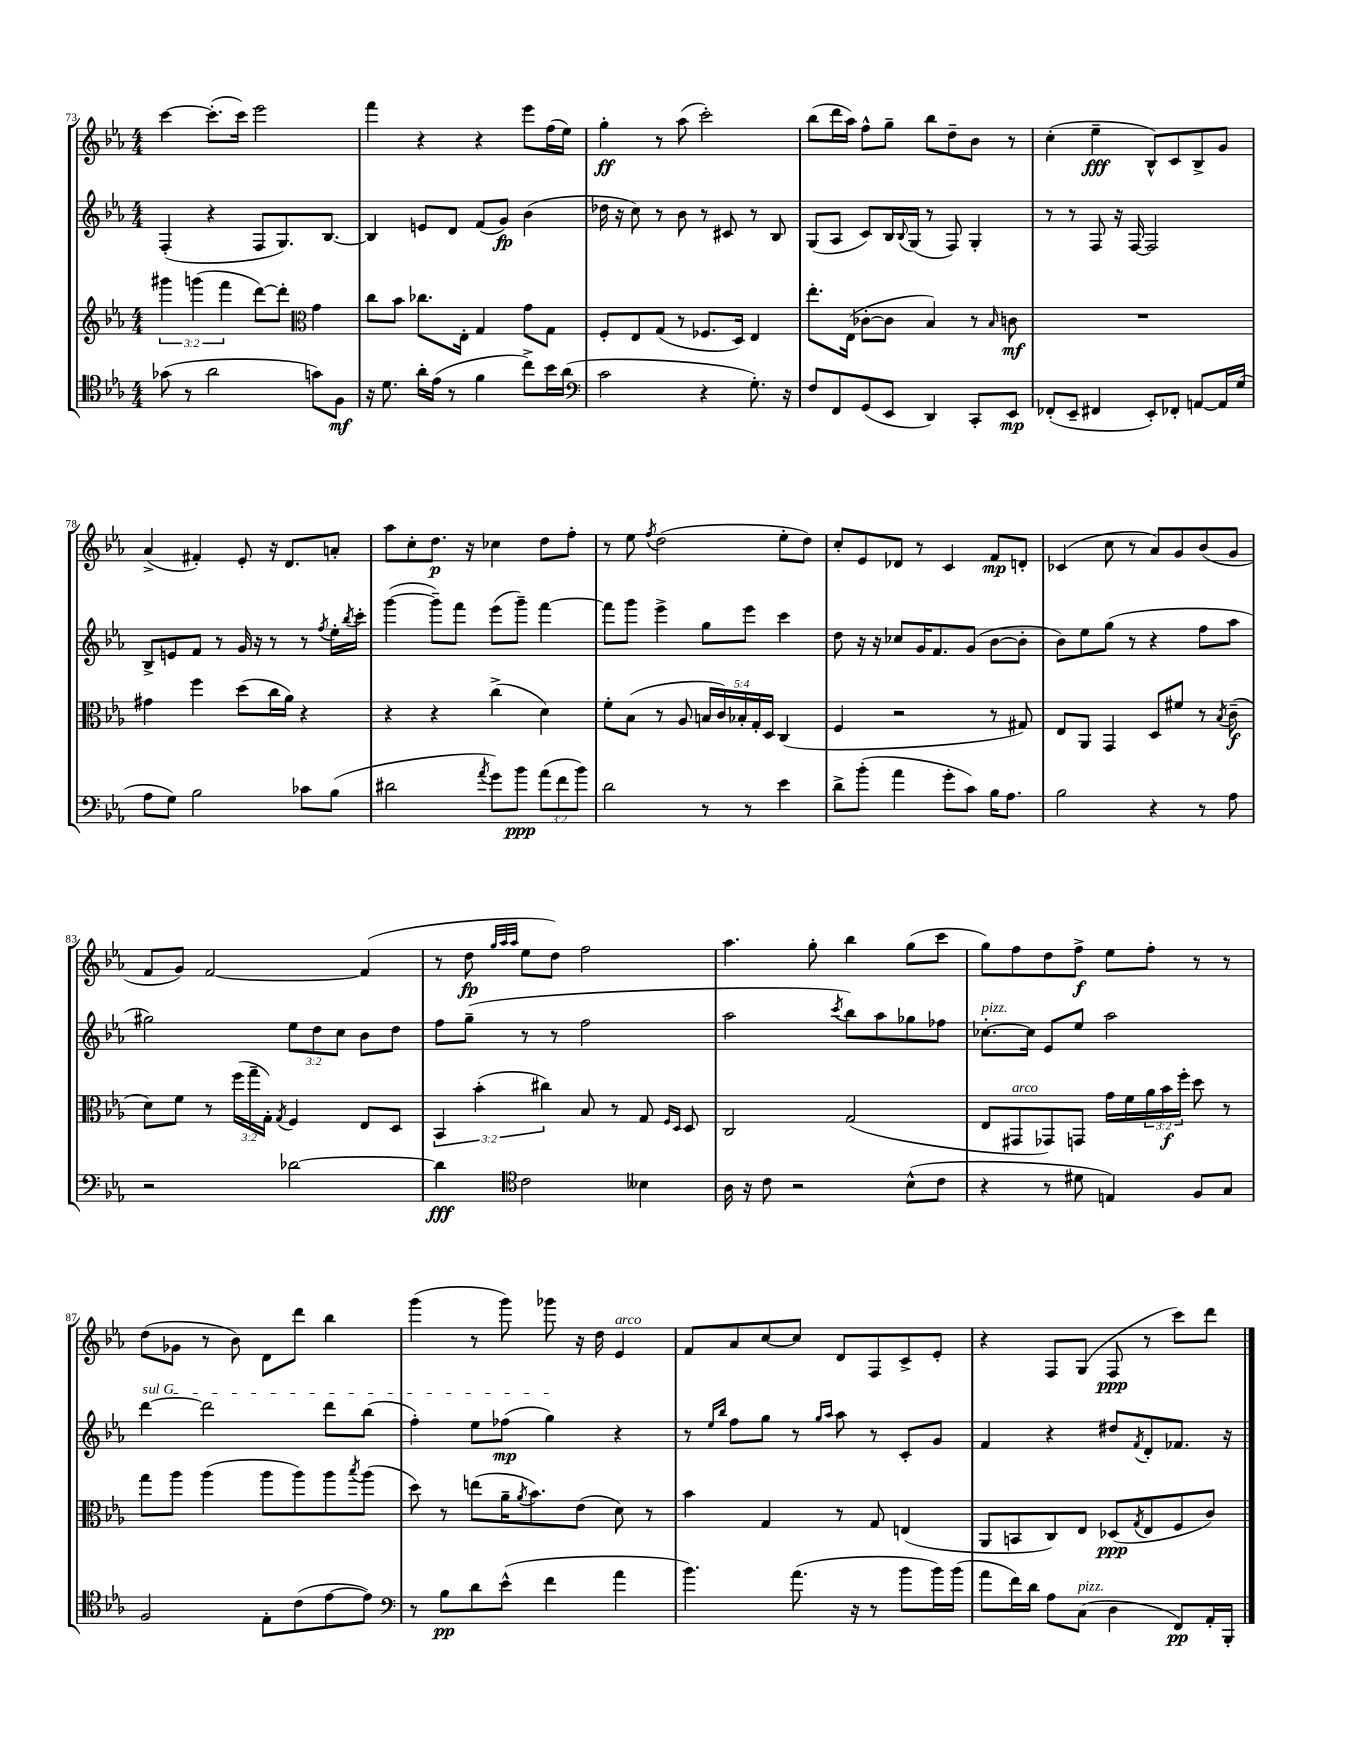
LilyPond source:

<<
\new StaffGroup <<
\new Staff = "s0" {
    \clef treble \key ees \major \numericTimeSignature \time 4/4
    c'''4~ c'''8.-.( c'''16) ees'''2 |
    f'''4 r4 r4 ees'''8 f''16( ees''16) |
    g''4-.\ff r8 aes''8( c'''2-.) |
    bes''8( d'''16 aes''16) f''8-^ g''8-- bes''8 d''8-- bes'8 r8 |
    c''4-.( ees''4--\fff bes8-^) c'8 bes8-> g'8 |
    aes'4->( fis'4-.) ees'8-. r16 d'8. a'8-. |
    aes''8 c''8-. d''8.\p r16 ces''4 d''8 f''8-. |
    r8 ees''8 \acciaccatura { f''8 } d''2( ees''8-. d''8) |
    c''8-. ees'8 des'8 r8 c'4 f'8\mp d'8-. |
    ces'4( c''8 r8 aes'8) g'8 bes'8( g'8 |
    f'8 g'8) f'2~ f'4( |
    r8 d''8\fp \grace { g''32 aes''32 aes''32 } ees''8 d''8) f''2 |
    aes''4. g''8-. bes''4 g''8( c'''8 |
    g''8) f''8 d''8 f''8->\f ees''8 f''8-. r8 r8 |
    d''8( ges'8 r8 bes'8) d'8 d'''8 bes''4 |
    g'''4( r8 g'''8) ges'''8 r16 d''16 ees'4^\markup { \italic "arco" } |
    f'8 aes'8 c''8~ c''8 d'8 f8 c'8-> ees'8-. |
    r4 f8 g8( f8\ppp r8 c'''8) d'''8 \bar "|." |
}
\new Staff = "s1" {
    \clef treble \key ees \major \numericTimeSignature \time 4/4 \override Staff.TupletNumber.text = #tuplet-number::calc-fraction-text
    f4-.( r4 f8 g8.) bes8.~ |
    bes4 e'8 d'8 f'8( g'8\fp) bes'4( |
    des''16 r16 c''8) r8 bes'8 r8 cis'8 r8 bes8 |
    g8( aes8 c'8) bes16 \appoggiatura { bes8 } g16( r8 f8) g4-. |
    r8 r8 f8 r16 f16~ f2 |
    bes8-> e'8 f'8 r8 g'16 r16 r8 r8 \acciaccatura { f''8 } ees''16-. \acciaccatura { bes''8 } c'''16-. |
    g'''4~( g'''8--) f'''8 ees'''8( g'''8--) f'''4~ |
    f'''8 g'''8 ees'''4-> g''8 ees'''8 c'''4 |
    d''8 r16 r16 ces''8 g'16 f'8. g'8( bes'8~ bes'8-. |
    bes'8) ees''8 g''8( r8 r4 f''8 aes''8 |
    gis''2) \tuplet 3/2 { ees''8 d''8 c''8 } bes'8 d''8 |
    f''8 g''8--( r8 r8 f''2 |
    aes''2 \acciaccatura { c'''8 } bes''8) aes''8 ges''8 fes''8 |
    ces''8.~-.^\markup { \italic "pizz." } ces''16 ees'8 ees''8 aes''2 |
    \once \override TextSpanner.bound-details.left.text = \markup { \italic "sul G" } d'''4~\startTextSpan d'''2 d'''8 bes''8( |
    f''4-.) ees''8 fes''8\mp( g''4\stopTextSpan) r4 |
    r8 \grace { ees''16 bes''16 } f''8 g''8 r8 \grace { g''16 aes''16 } aes''8 r8 c'8-. g'8 |
    f'4 r4 dis''8 \acciaccatura { f'8 } d'8-. fes'8. r16 \bar "|." |
}
\new Staff = "s2" {
    \clef treble \key ees \major \numericTimeSignature \time 4/4 \override Staff.TupletNumber.text = #tuplet-number::calc-fraction-text
    \tuplet 3/2 { gis'''4 g'''4( f'''4 } d'''8~) d'''8-. \clef alto g'4 |
    c''8 bes'8 ces''8. ees16-. g4 g'8 g8 |
    f8-. ees8 g8( r8 fes8. d16) ees4 |
    ees''8.-. ees16( ces'8~-. ces'8 bes4) r8 \grace { bes16 } c'8\mf |
    R1 |
    gis'4 f''4 d''8( c''16 aes'16) r4 |
    r4 r4 c''4->( d'4) |
    f'8-. bes8( r8 aes8 \tuplet 5/4 { b16 c'16) bes16-. g16-. d16 } c4( |
    f4 r2 r8 gis8) |
    ees8 aes,8 g,4 d8 fis'8 r8 \acciaccatura { bes8 } c'8--\f( |
    d'8) f'8 r8 \tuplet 3/2 { f''16( g''16-- g16-.) } \acciaccatura { g8 } f4 ees8 d8 |
    \tuplet 3/2 { bes,4 bes'4-.( cis''4) } bes8 r8 g8 \grace { f16 d16 } d8 |
    c2 g2( |
    ees8 gis,8^\markup { \italic "arco" } ges,8) g,8 g'16 f'16 \tuplet 3/2 { aes'16 bes'16\f f''16-. } d''8 r8 |
    g''8 aes''8 aes''4( aes''8 aes''8) aes''8 \acciaccatura { bes''8 } aes''8( |
    d''8) r8 e''8( aes'16-- \acciaccatura { aes'8 } bes'8.) ees'8( d'8) r8 |
    bes'4 g4 r8 g8 e4( |
    aes,8 b,8 c8) ees8 des8\ppp( \acciaccatura { g8 } ees8 f8 c'8) \bar "|." |
}
\new Staff = "s3" {
    \clef tenor \key ees \major \numericTimeSignature \time 4/4 \override Staff.TupletNumber.text = #tuplet-number::calc-fraction-text
    ges'8( r8 aes'2 g'8) f8\mf |
    r16 d'8. aes'16-. ees'16( r8 f'4 c''8->) bes'16 aes'16( |
    \clef bass c'2 r4 g8.-.) r16 |
    f8 f,8 g,8( ees,8 d,4) c,8-. ees,8\mp |
    fes,8-.( ees,8-- fis,4 ees,8-.) fes,8-. a,8~ a,16 g16( |
    aes8 g8) bes2 ces'8 bes8( |
    dis'2 \acciaccatura { aes'8 } g'8) bes'8\ppp \tuplet 3/2 { aes'8( f'8 bes'8) } |
    d'2 r8 r8 ees'4 |
    d'8-> bes'8-.( aes'4 g'8-. c'8) bes16 aes8. |
    bes2 r4 r8 aes8 |
    r2 des'2~ |
    des'4\fff \clef tenor c'2 beses4 |
    aes16 r16 c'8 r2 bes8-^( c'8 |
    r4 r8 dis'8 e4) f8 g8 |
    f2 ees8-. c'8( ees'8~ ees'8) |
    \clef bass r8 bes8\pp d'8 ees'8-^( f'4 aes'4 |
    bes'4.) aes'8.( r16 r8 bes'8 bes'16) bes'16( |
    aes'8 f'16) d'16 aes8 c8^\markup { \italic "pizz." }( d4 f,8\pp) aes,16-. bes,,16-. \bar "|." |
}
>>
>>
\layout { \context { \Score currentBarNumber = #73 } }
